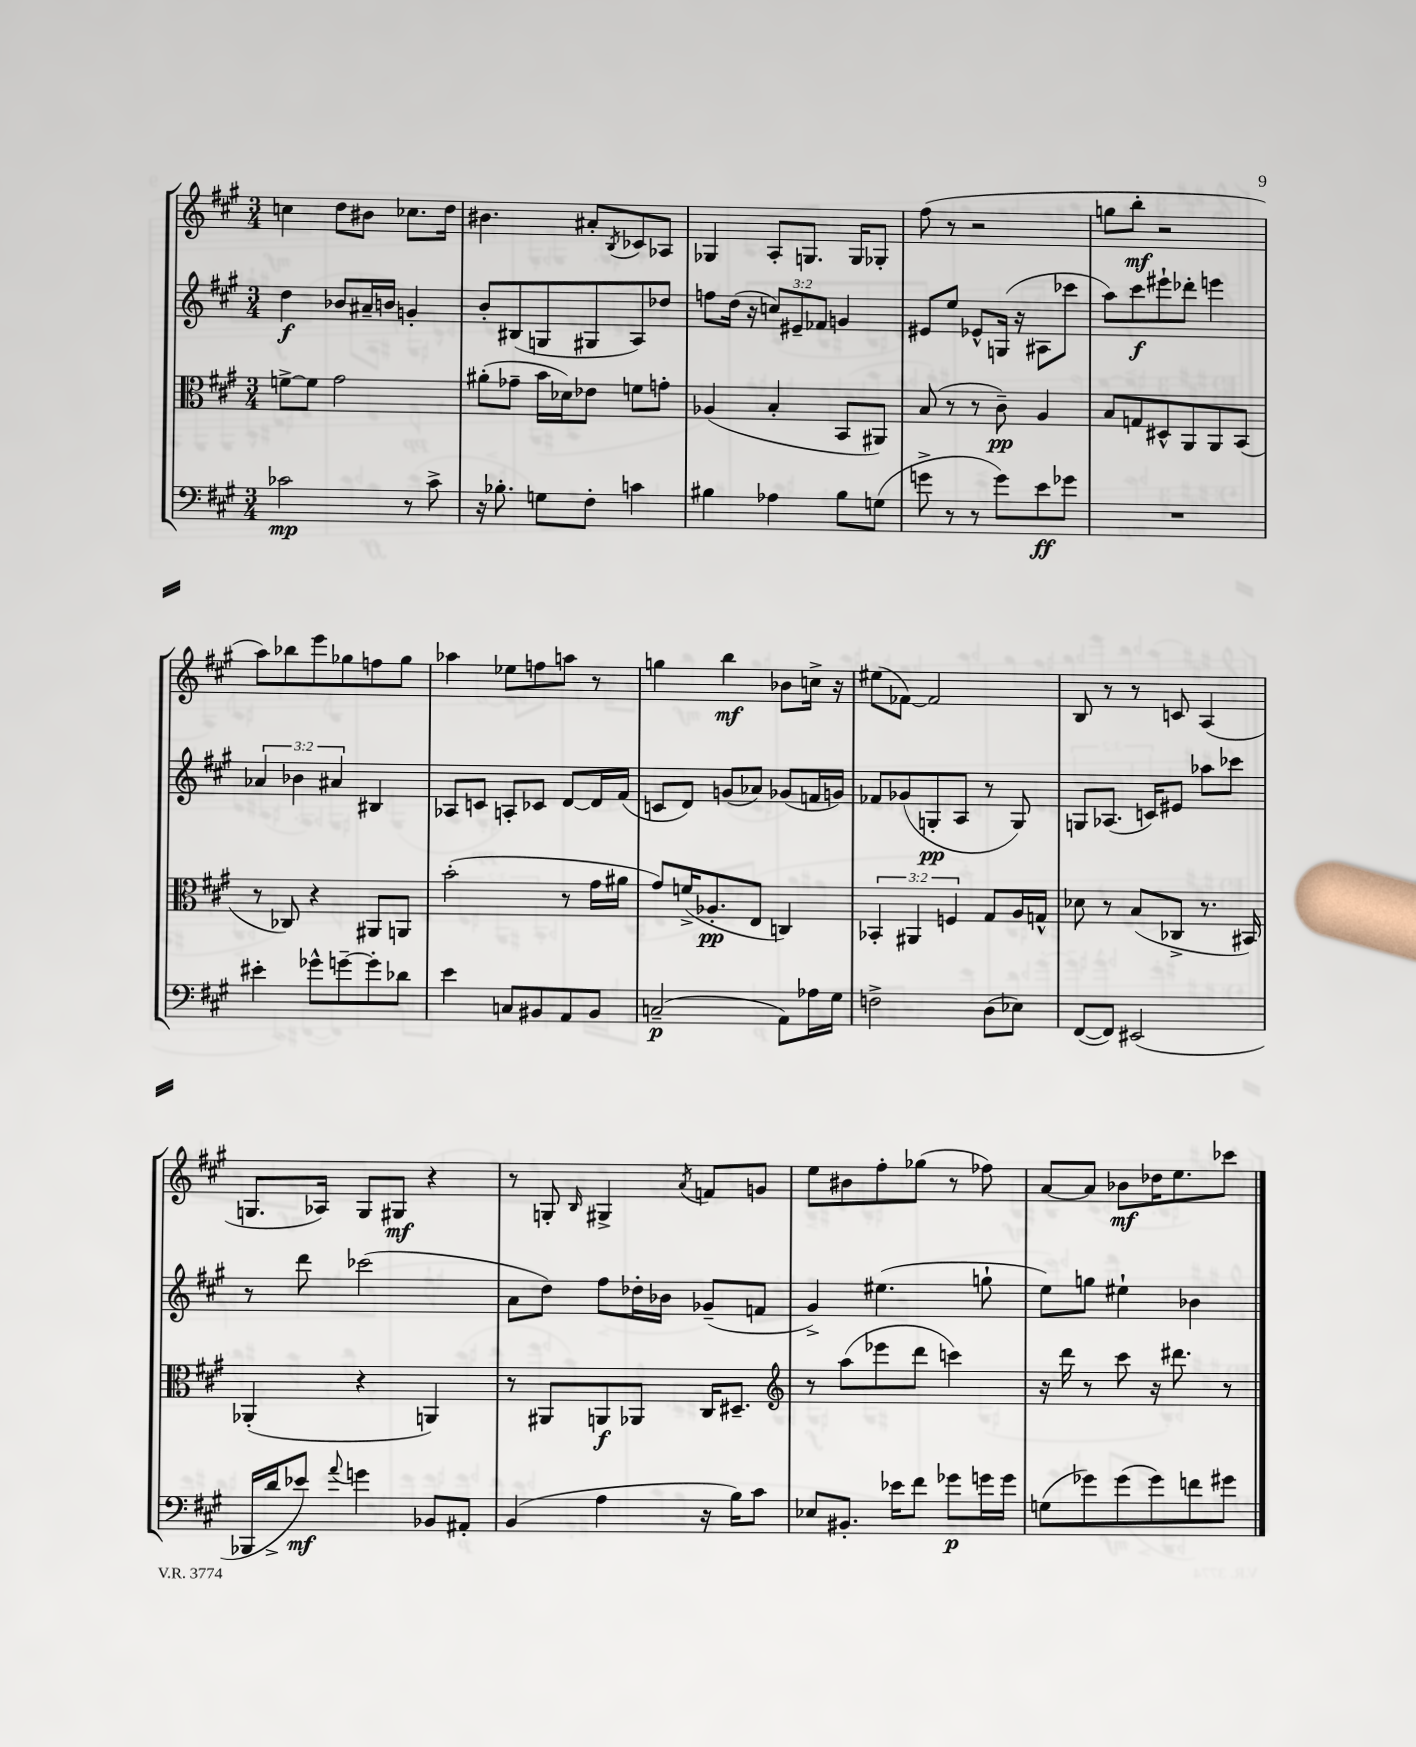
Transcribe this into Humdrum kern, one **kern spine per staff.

**kern	**dynam	**kern	**dynam	**kern	**dynam	**kern	**dynam
*part4	*part4	*part3	*part3	*part2	*part2	*part1	*part1
*staff4	*staff4	*staff3	*staff3	*staff2	*staff2	*staff1	*staff1
*clefF4	*	*clefC3	*	*clefG2	*	*clefG2	*
*k[f#c#g#]	*	*k[f#c#g#]	*	*k[f#c#g#]	*	*k[f#c#g#]	*
*M3/4	*	*M3/4	*	*M3/4	*	*M3/4	*
=95	=95	=95	=95	=95	=95	=95	=95
2c-X\	mp	[8fn^\L	.	4dd\	f	4ccn\	.
.	.	8f\J]	.	.	.	.	.
.	.	2g#\	.	8b-X/L	.	8dd\L	.
.	.	.	.	16a#X~/L	.	8b#X\J	.
.	.	.	.	16bn/JJ	.	.	.
8r	.	.	.	4gn'/	.	8.cc-X\L	.
8c-^\	.	.	.	.	.	.	.
.	.	.	.	.	.	16dd\Jk	.
=96	=96	=96	=96	=96	=96	=96	=96
16r	.	(8a#X'\L	.	8b'/L	.	4.b#X\	.
8.B-X'\	.	.	.	.	.	.	.
.	.	8g-X~\J	.	(8B#X/	.	.	.
8Gn\L	.	16b\LL	.	8Gn/	.	.	.
.	.	16d-X\J)	.	.	.	.	.
8F#'\J	.	8e-X\J	.	8G#X/	.	8a#X'/L	.
.	.	.	.	.	.	8qB/	.
4cn\	.	8fn\L	.	8A/)	.	8c-X/	.
.	.	8gn'\J	.	8dd-X/J	.	8A-X/J	.
=97	=97	=97	=97	=97	=97	=97	=97
4B#X\	.	(4A-X/	.	8ffn\L	.	4G-X/	.
.	.	.	.	(16dd\Jk	.	.	.
.	.	.	.	16r	.	.	.
4A-X\	.	4B'/	.	12ccn/L)	.	8A'/L	.
.	.	.	.	12e#X~/	.	.	.
.	.	.	.	.	.	8.Gn/J	.
.	.	.	.	12f-X/J	.	.	.
8B#\L	.	8BB/L	.	4gn/	.	.	.
.	.	.	.	.	.	16G/KL	.
(8Gn\J	.	8AA#X/J)	.	.	.	8G-X'/J	.
=98	=98	=98	=98	=98	=98	=98	=98
8gn^\	.	(8B/	.	8e#X/L	.	(8ff#\	.
8r	.	8r	.	8ee/J	.	8r	.
8r	.	8r	.	8e-X^^/L	.	2r	.
8g\L)	.	8c#~\)	pp	(16Gn/Jk	.	.	.
.	.	.	.	16r	.	.	.
8e\	ff	4A/	.	8A#X\L	.	.	.
8g-X\J	.	.	.	8ccc-X\J	.	.	.
=99	=99	=99	=99	=99	=99	=99	=99
2.r	.	8B/L	.	8aa\L)	.	8ggn\L	.
.	.	8Gn/	.	8ccc#\	f	8bb'\J	mf
.	.	8D#X^^/	.	8eee#X`\	.	2r	.
.	.	8AA/	.	8ddd-X'\J	.	.	.
.	.	8AA/	.	4eeen\	.	.	.
.	.	(8BB/J	.	.	.	.	.
!!LO:LB:g=z
=100	=100	=100	=100	=100	=100	=100	=100
4e#X'\	.	8r	.	6a-X/	.	8aa\L)	.
.	.	8C-X/)	.	.	.	8bb-X\	.
.	.	.	.	6b-X\	.	.	.
8g-X^^\L	.	4r	.	.	.	8eee\	.
.	.	.	.	6a#X/	.	.	.
[8gn~\	.	.	.	.	.	8gg-X\	.
8g'\]	.	8AA#X/L	.	4B#X/	.	8ffn\	.
8d-X\J	.	8AAn/J	.	.	.	8gg-\J	.
=101	=101	=101	=101	=101	=101	=101	=101
4e\	.	(2b'\	.	8A-X/L	.	4aa-X\	.
.	.	.	.	8cn/J	.	.	.
8Cn/L	.	.	.	8An'/L	.	8ee-X\L	.
8BB#X/	.	.	.	8c-X/J	.	8ffn\	.
8AA/	.	8r	.	[8d/L	.	8aan\J	.
8BB#/J	.	16g#\LL	.	16d/L]	.	8r	.
.	.	16a#X\JJ	.	(16f#/JJ	.	.	.
=102	=102	=102	=102	=102	=102	=102	=102
(2Cn~/	p	8g#/L)	.	8cn/L	.	4ggn\	.
.	.	(16fn^/K	.	8d/J)	.	.	.
.	.	8.A-X'/	pp	.	.	.	.
.	.	.	.	(8gn/L	.	4bb\	mf
.	.	8E/J	.	8a-X/J)	.	.	.
8AA\L)	.	4Cn/)	.	(8g-X/L	.	8b-X\L	.
16A-X\L	.	.	.	16fn/L	.	16ccn^\Jk	.
16G#\JJ	.	.	.	16gn/JJ)	.	16r	.
=103	=103	=103	=103	=103	=103	=103	=103
2Fn^\	.	6BB-X'/	.	8f-X/L	.	(8ee#X\L	.
.	.	.	.	(8g-X/	.	[8f-X\J)	.
.	.	6AA#X/	.	.	.	.	.
.	.	.	.	8Gn'/	pp	2f-/]	.
.	.	6Fn/	.	.	.	.	.
.	.	.	.	8A/J	.	.	.
(8D\L	.	8G#/L	.	8r	.	.	.
8E-X\J)	.	16A/L	.	8G/)	.	.	.
.	.	16Gn^^/JJ	.	.	.	.	.
=104	=104	=104	=104	=104	=104	=104	=104
([8FF#/L	.	8d-X\	.	8Gn/L	.	8B/	.
8FF#/J])	.	8r	.	(8.A-X/J	.	8r	.
(2EE#X/	.	(8B/L	.	.	.	8r	.
.	.	.	.	16cn/KL)	.	.	.
.	.	8C-X^/J	.	8e#X/J	.	8cn/	.
.	.	8.r	.	8aa-X\L	.	(4A/	.
.	.	.	.	8ccc-X\J	.	.	.
.	.	16BB#X/)	.	.	.	.	.
!!LO:LB:g=z
=105	=105	=105	=105	=105	=105	=105	=105
16BBB-X/LL	.	(4AA-X'/	.	8r	.	8.Gn/L	.
16d^/J	.	.	.	.	.	.	.
8e-X/J)	mf	.	.	8ddd\	.	.	.
.	.	.	.	.	.	16A-X/Jk)	.
8qqa/	.	.	.	.	.	.	.
4gn\	.	4r	.	(2ccc-X\	.	8G/L	.
.	.	.	.	.	.	8G#X/J	mf
8BB-X/L	.	4AAn/)	.	.	.	4r	.
8AA#X'/J	.	.	.	.	.	.	.
=106	=106	=106	=106	=106	=106	=106	=106
(4BB/	.	8r	.	8a\L	.	8r	.
.	.	8AA#X/L	.	8dd\J)	.	8Gn'/	.
.	.	.	.	.	.	16qqB/	.
4A\	.	8AAn/	f	8ff#\L	.	4G#X^/	.
.	.	8AA-X/J	.	16dd-X'\L	.	.	.
.	.	.	.	16b-X\JJ	.	.	.
.	.	.	.	.	.	8qa/	.
16r	.	16C#/KL	.	(8g-X~/L	.	8fn/L	.
16B\KL)	.	8.D#X~/J	.	.	.	.	.
8c#\J	.	.	.	8fn/J	.	8gn/J	.
=107	=107	=107	=107	=107	=107	=107	=107
*	*	*clefG2	*	*	*	*	*
8E-X/L	.	8r	.	4g#^/)	.	8ee\L	.
8.BB#X'/J	.	(8aa\L	.	.	.	8b#X\	.
.	.	8eee-X\	.	(4.ee#X\	.	8ff#'\	.
16e-X\KL	.	.	.	.	.	.	.
8f#\J	.	8ddd\J	.	.	.	(8gg-X\J	.
8g-X\L	p	4cccn\)	.	.	.	8r	.
16gn\L	.	.	.	8ggn`\	.	8ff-X\)	.
16g\JJ	.	.	.	.	.	.	.
=108	=108	=108	=108	=108	=108	=108	=108
(8Gn\L	.	16r	.	8ee\L)	.	[8a/L	.
.	.	16ddd\	.	.	.	.	.
8g-X\)	.	8r	.	8ggn\J	.	8a/J]	.
(8g-\	.	8ccc#\	.	4ee#X`\	.	8b-X\L	mf
8g-\)	.	16r	.	.	.	16dd-X\K	.
.	.	8.ddd#X\	.	.	.	8.ee\	.
8fn\	.	.	.	4b-X\	.	.	.
8g#X\J	.	8r	.	.	.	8ccc-X\J	.
==	==	==	==	==	==	==	==
*-	*-	*-	*-	*-	*-	*-	*-
